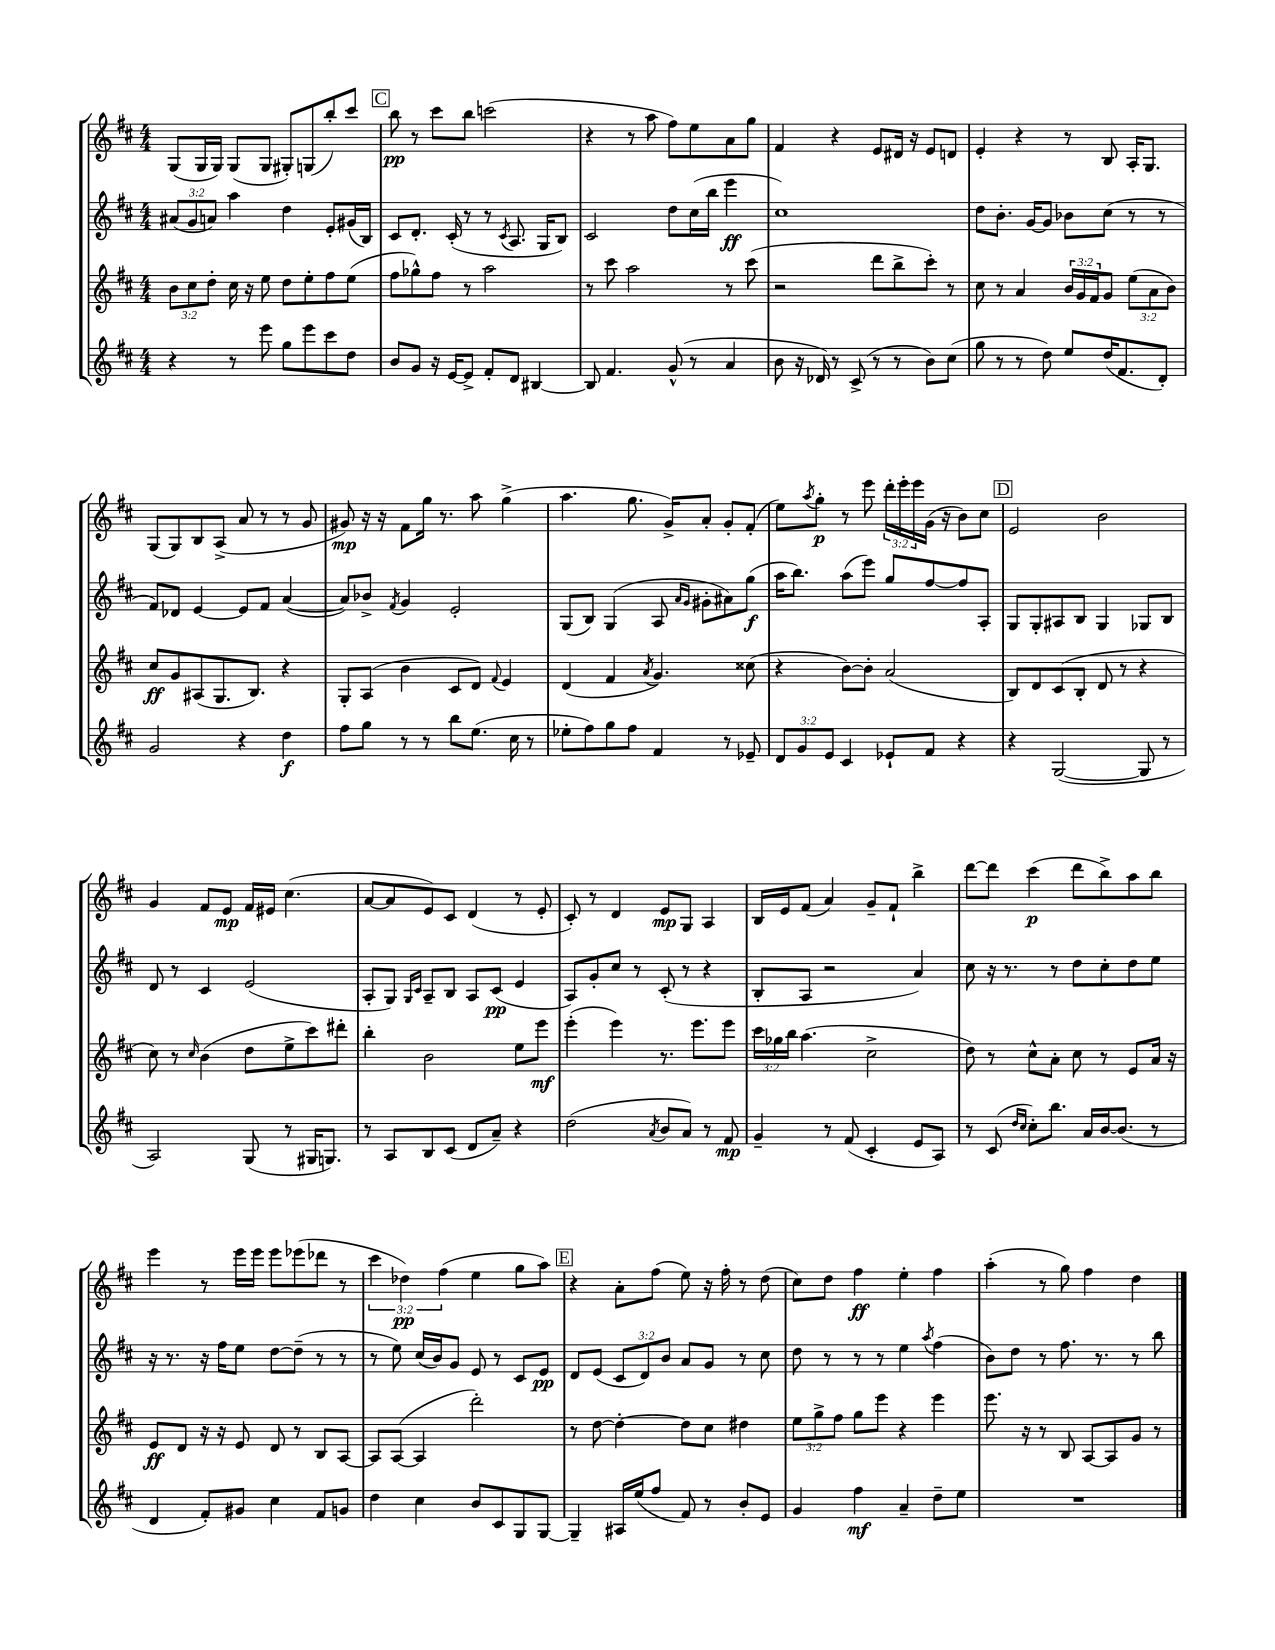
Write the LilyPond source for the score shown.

<<
\new StaffGroup <<
\new Staff = "s0" {
    \clef treble \key d \major \numericTimeSignature \time 4/4 \override Staff.TupletNumber.text = #tuplet-number::calc-fraction-text
    g8( g16 g16) g8( g8 gis8-.) g8( b''8-.) cis'''8 |
    \mark \markup { \box "C" } b''8\pp r8 cis'''8 b''8 c'''2( |
    r4 r8 a''8 fis''8) e''8 a'8 g''8 |
    fis'4 r4 e'8 dis'16 r16 e'8 d'8 |
    e'4-. r4 r8 b8 a16-. g8. |
    g8( g8) b8 a8->( a'8 r8 r8 g'8 |
    gis'8\mp) r16 r16 fis'8 g''16 r8. a''8 g''4->( |
    a''4. g''8. g'16->) a'8-. g'8-. fis'8-.( |
    e''8) \acciaccatura { a''8 } g''8-.\p r8 e'''8 \tuplet 3/2 { d'''16-. e'''16-. e'''16 } g'16( r16 b'8) cis''8 |
    \mark \markup { \box "D" } e'2 b'2 |
    g'4 fis'8 e'8\mp fis'16 eis'16 cis''4.( |
    a'8~ a'8 e'8) cis'8 d'4( r8 e'8-. |
    cis'8-.) r8 d'4 e'8\mp g8 a4 |
    b16 e'16 fis'8( a'4) g'8-- fis'8-! b''4-> |
    d'''8~ d'''8 cis'''4\p( d'''8 b''8->) a''8 b''8 |
    e'''4 r8 e'''16 e'''16 e'''8 ees'''8( des'''8 r8 |
    \tuplet 3/2 { cis'''4 des''4\pp) fis''4( } e''4 g''8 a''8) |
    \mark \markup { \box "E" } r4 a'8-. fis''8( e''8) r16 fis''16-. r8 d''8( |
    cis''8) d''8 fis''4\ff e''4-. fis''4 |
    a''4-.( r8 g''8) fis''4 d''4 \bar "|." |
}
\new Staff = "s1" {
    \clef treble \key d \major \numericTimeSignature \time 4/4 \override Staff.TupletNumber.text = #tuplet-number::calc-fraction-text
    \tuplet 3/2 { ais'8( g'8 a'8) } a''4 d''4 e'8-. gis'16( b16) |
    \mark \markup { \box "C" } cis'8 d'8.-. cis'16-.( r8 r8 \acciaccatura { cis'8 } a8. g16 b8) |
    cis'2 d''8 cis''16( b''16 e'''4\ff |
    cis''1) |
    d''8 b'8.-. g'16~ g'8 bes'8 cis''8( r8 r8 |
    fis'8) des'8 e'4~ e'8 fis'8 a'4~( |
    a'8) bes'8-> \acciaccatura { fis'8 } g'4 e'2-. |
    g8( b8) g4( a8 \grace { a'16 g'16 } gis'8-. ais'8) g''8\f( |
    a''16 b''8.) a''8( e'''8) g''8 fis''8~ fis''8 a8-. |
    \mark \markup { \box "D" } g8 g8-. ais8 b8 g4 ges8 b8 |
    d'8 r8 cis'4 e'2( |
    a8-. g8) \grace { g16 cis'16 } a8-- b8 a8 cis'8\pp( e'4 |
    a8) g'8-. cis''8 r8 cis'8-.( r8 r4 |
    b8-. a8 r2 a'4) |
    cis''8 r16 r8. r8 d''8 cis''8-. d''8 e''8 |
    r16 r8. r16 fis''16 e''8 d''8~ d''8--( r8 r8 |
    r8 e''8) cis''16( b'16) g'8 e'8 r8 cis'8 e'8\pp |
    \mark \markup { \box "E" } d'8 e'8( \tuplet 3/2 { cis'8 d'8) b'8 } a'8 g'8 r8 cis''8 |
    d''8 r8 r8 r8 e''4 \acciaccatura { a''8 } fis''4( |
    b'8) d''8 r8 fis''8. r8. r8 b''8 \bar "|." |
}
\new Staff = "s2" {
    \clef treble \key d \major \numericTimeSignature \time 4/4 \override Staff.TupletNumber.text = #tuplet-number::calc-fraction-text
    \tuplet 3/2 { b'8 cis''8 d''8-. } cis''16 r16 e''8 d''8 e''8-. fis''8 e''8( |
    \mark \markup { \box "C" } fis''8 ges''8-^) fis''8 r8 a''2 |
    r8 cis'''8 a''2 r8 cis'''8( |
    r2 d'''8 b''8-> cis'''8-.) r8 |
    cis''8 r8 a'4 \tuplet 3/2 { b'16 g'16 fis'16 } g'8 \tuplet 3/2 { e''8( a'8 b'8) } |
    cis''8\ff g'8 ais8( g8. b8.) r4 |
    g8-. a8( b'4 cis'8 d'8) \appoggiatura { fis'8 } e'4 |
    d'4( fis'4 \acciaccatura { a'8 } g'4.) cisis''8( |
    r4 b'8~) b'8-. a'2( |
    \mark \markup { \box "D" } b8) d'8 cis'8( b8-. d'8 r8 r4 |
    cis''8) r8 \grace { cis''16 } b'4( d''8 e''8-> cis'''8) dis'''8-. |
    b''4-. b'2 e''8 e'''8\mf |
    e'''4-.( e'''4) r8. e'''8. e'''8 |
    \tuplet 3/2 { cis'''16 ges''16 b''16 } a''4.( cis''2-> |
    d''8) r8 cis''8-^ a'8-. cis''8 r8 e'8 a'16 r16 |
    e'8\ff d'8 r16 r16 e'8 d'8 r8 b8 a8~ |
    a8 a8~( a4 d'''2-.) |
    \mark \markup { \box "E" } r8 d''8~ d''4~-. d''8 cis''8 dis''4 |
    \tuplet 3/2 { e''8 g''8-> fis''8 } g''8 e'''8 r4 e'''4 |
    e'''8. r16 r8 b8 a8~ a8 g'8 r8 \bar "|." |
}
\new Staff = "s3" {
    \clef treble \key d \major \numericTimeSignature \time 4/4 \override Staff.TupletNumber.text = #tuplet-number::calc-fraction-text
    r4 r8 e'''8 g''8 e'''8 cis'''8 d''8 |
    \mark \markup { \box "C" } b'8 g'8 r16 e'16~ e'8-> fis'8-. d'8 bis4~ |
    bis8 fis'4. g'8-^( r8 a'4 |
    b'8 r16 des'16) r8 cis'8->( r8 r8 b'8) cis''8( |
    g''8 r8 r8 d''8) e''8 d''16( fis'8. d'8-.) |
    g'2 r4 d''4\f |
    fis''8 g''8 r8 r8 b''8 e''8.( cis''16 r8 |
    ees''8-. fis''8) g''8 fis''8 fis'4 r8 ees'8-- |
    \tuplet 3/2 { d'8 g'8 e'8 } cis'4 ees'8-! fis'8 r4 |
    \mark \markup { \box "D" } r4 g2~( g8 r8 |
    a2) g8( r8 gis16 g8.) |
    r8 a8 b8 cis'8( d'8 a'8--) r4 |
    d''2( \acciaccatura { a'8 } b'8 a'8) r8 fis'8\mp |
    g'4-- r8 fis'8( cis'4-. e'8 a8) |
    r8 cis'8( \grace { d''16 cis''16 } cis''8-.) b''8. a'16 b'16~ b'8.( r8 |
    d'4 fis'8-.) gis'8 cis''4 fis'8 g'8 |
    d''4 cis''4 b'8 cis'8 g8 g8~ |
    \mark \markup { \box "E" } g4-- ais16 e''16( fis''8 fis'8) r8 b'8-. e'8 |
    g'4 fis''4\mf a'4-- d''8-- e''8 |
    R1 \bar "|." |
}
>>
>>
\layout { \context { \Score \remove "Bar_number_engraver" } }
